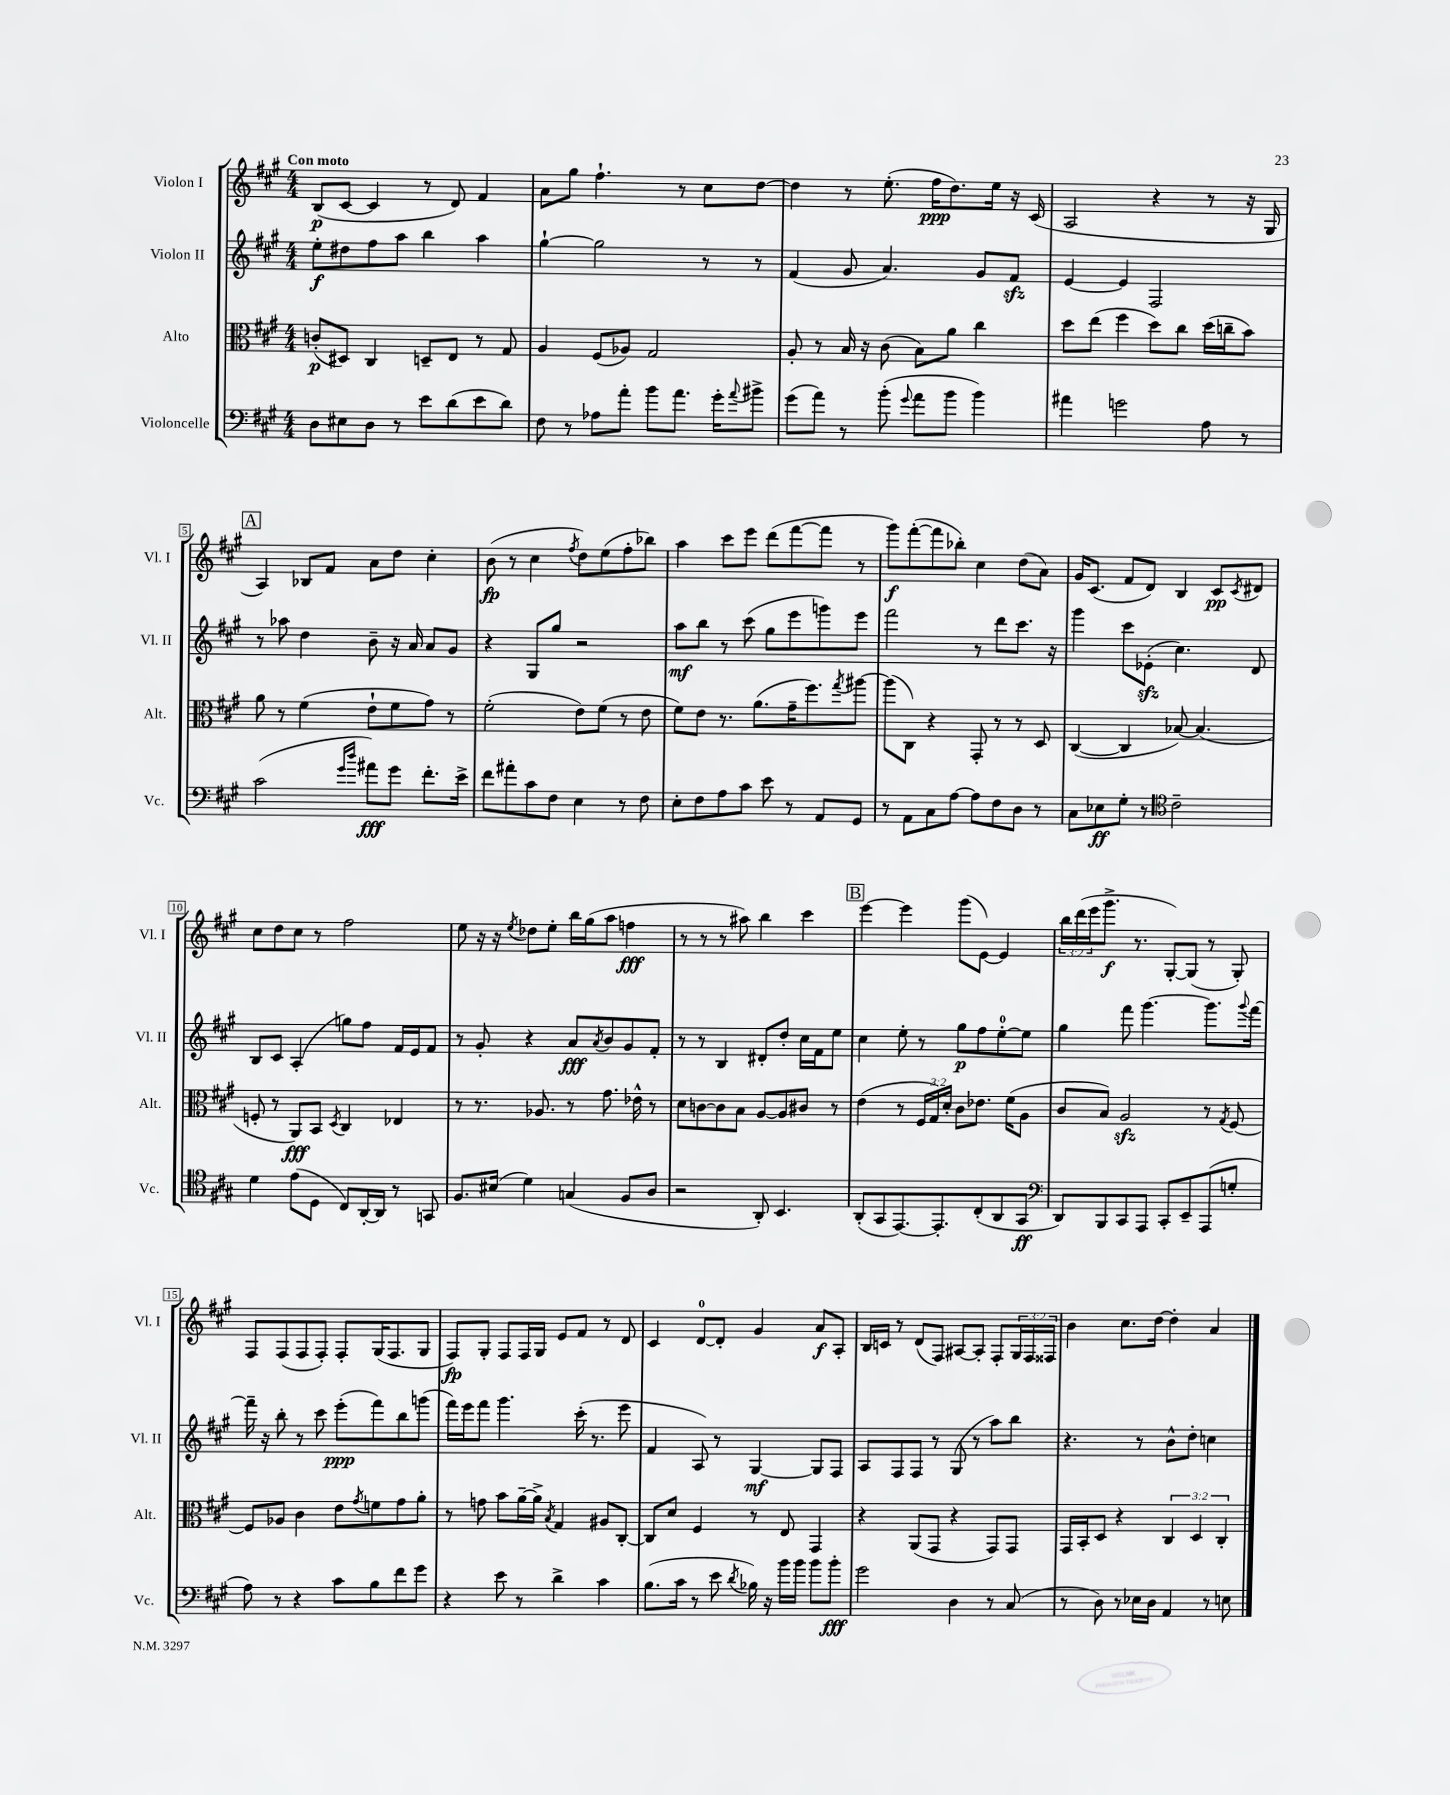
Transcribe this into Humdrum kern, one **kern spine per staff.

**kern	**dynam	**kern	**dynam	**kern	**dynam	**kern	**dynam
*part4	*part4	*part3	*part3	*part2	*part2	*part1	*part1
*staff4	*staff4	*staff3	*staff3	*staff2	*staff2	*staff1	*staff1
*I"Violoncelle	*	*I"Alto	*	*I"Violon II	*	*I"Violon I	*
*I'Vc.	*	*I'Alt.	*	*I'Vl. II	*	*I'Vl. I	*
*clefF4	*	*clefC3	*	*clefG2	*	*clefG2	*
*k[f#c#g#]	*	*k[f#c#g#]	*	*k[f#c#g#]	*	*k[f#c#g#]	*
*M4/4	*	*M4/4	*	*M4/4	*	*M4/4	*
=1	=1	=1	=1	=1	=1	=1	=1
!	!	!	!	!	!	!LO:TX:a:B:t=Con moto	!
8D\L	.	(8cn'/L	p	8ee'\L	f	(8B/L	p
8E#X\	.	8D#X/J)	.	8dd#X\	.	[8c#/J	.
8D\J	.	4C#/	.	8ff#\	.	4c#/]	.
8r	.	.	.	8aa\J	.	.	.
8e\L	.	8Dn~/L	.	4bb\	.	8r	.
(8d\	.	8E/J	.	.	.	8d/)	.
8e\	.	8r	.	4aa\	.	4f#/	.
8d\J)	.	8G#/	.	.	.	.	.
=2	=2	=2	=2	=2	=2	=2	=2
8F#\	.	4A/	.	[4gg#`\	.	8a\L	.
8r	.	.	.	.	.	8gg#\J	.
8A-X\L	.	(8F#/L	.	2gg#\]	.	4.ff#`\	.
8a'\J	.	8A-X/J)	.	.	.	.	.
8b\L	.	2G#/	.	.	.	.	.
8.a\J	.	.	.	.	.	8r	.
.	.	.	.	8r	.	8cc#\L	.
16g#'\KL	.	.	.	.	.	.	.
8qqa/	.	.	.	.	.	.	.
8b#X^\J	.	.	.	8r	.	[8dd\J	.
=3	=3	=3	=3	=3	=3	=3	=3
(8g#\L	.	8A'/	.	(4f#/	.	4dd\]	.
8a\J)	.	8r	.	.	.	.	.
8r	.	16B/	.	8g#/	.	8r	.
.	.	16r	.	.	.	.	.
(8b'\	.	(8c#\	.	4.a/)	.	(8.ee'\	.
8qqg#/	.	.	.	.	.	.	.
8a\L	.	8B\L)	.	.	.	.	.
.	.	.	.	.	.	16ff#\KL	ppp
8b\J	.	8a\J	.	.	.	8.dd\)	.
4b\)	.	4cc#\	.	8g#/L	.	.	.
.	.	.	.	.	.	16ee\Jk	.
.	.	.	.	8f#zz/J	.	16r	.
.	.	.	.	.	.	(16c#/	.
=4	=4	=4	=4	=4	=4	=4	=4
4a#X\	.	8dd\L	.	[4e/	.	2A/	.
.	.	(8ee\J	.	.	.	.	.
2gn\	.	4ff#\	.	4e/]	.	.	.
.	.	8dd\L)	.	2F#/	.	4r	.
.	.	8cc#\J	.	.	.	.	.
8A\	.	(16dd\LL	.	.	.	8r	.
.	.	16ccn~\J	.	.	.	.	.
8r	.	8b\J)	.	.	.	16r	.
.	.	.	.	.	.	16G#/	.
!!LO:LB:g=z
!!LO:REH:place=s1:t=A
=5	=5	=5	=5	=5	=5	=5	=5
(2c#\	.	8a\	.	8r	.	4A/)	.
.	.	8r	.	8aa-X\	.	.	.
.	.	(4f#\	.	4dd\	.	8B-X/L	.
.	.	.	.	.	.	8f#/J	.
16qqg#/LL	.	.	.	.	.	.	.
16qqdd/JJ	.	.	.	.	.	.	.
8a#X\L)	fff	8e`\L	.	8b~\	.	8a\L	.
8g#\J	.	8f#\	.	16r	.	8dd\J	.
.	.	.	.	16a/	.	.	.
8.f#'\L	.	8g#\J)	.	8a/L	.	4cc#'\	.
.	.	8r	.	8g#/J	.	.	.
16e^\Jk	.	.	.	.	.	.	.
=6	=6	=6	=6	=6	=6	=6	=6
8f#\L	.	(2f#'\	.	4r	.	(8b\	fp
8a#X'\	.	.	.	.	.	8r	.
8c#\	.	.	.	8G#/L	.	4cc#\	.
8F#\J	.	.	.	8gg#/J	.	.	.
.	.	.	.	.	.	8qff#/	.
4E\	.	8e\L)	.	2r	.	8dd\L)	.
.	.	(8f#\J	.	.	.	(8ee\	.
8r	.	8r	.	.	.	8ff#'\	.
8F#\	.	8e\	.	.	.	8bb-X\J)	.
=7	=7	=7	=7	=7	=7	=7	=7
8E'\L	.	8f#\L)	.	8aa\L	mf	4aa\	.
8F#\	.	8e\J	.	8bb\J	.	.	.
8A\	.	8.r	.	8r	.	8ccc#\L	.
8c#\J	.	.	.	(8ccc#\	.	8eee\J	.
.	.	(8.a\L	.	.	.	.	.
8e\	.	.	.	8gg#\L	.	(8ddd\L	.
8r	.	16g#~\K	.	8eee\	.	[8fff#\	.
.	.	8.ff#\)	.	.	.	.	.
8AA/L	.	.	.	8gggn\)	.	8fff#\J]	.
.	.	8qgg#/	.	.	.	.	.
8GG#/J	.	[8aa#X\J	.	8eee\J	.	8r	.
=8	=8	=8	=8	=8	=8	=8	=8
8r	.	(8aa#\L]	.	2fff#\	.	8ggg#\L)	f
8AA\L	.	8C#\J)	.	.	.	([8fff#'\	.
8C#\	.	4r	.	.	.	8fff#\]	.
[8A\J	.	.	.	.	.	8bb-X'\J)	.
8A\L]	.	8GG#'/	.	8r	.	4cc#\	.
8F#\	.	8r	.	8ddd\L	.	.	.
8D\J	.	8r	.	8.ccc#\J	.	(8dd\L	.
8r	.	8D/	.	.	.	8a\J)	.
.	.	.	.	16r	.	.	.
=9	=9	=9	=9	=9	=9	=9	=9
8C#\L	.	([4C#/	.	4ggg#\	.	16g#/KL	.
.	.	.	.	.	.	(8.c#/J	.
8E-X\	ff	.	.	.	.	.	.
8G#'\J	.	4C#/]	.	8ccc#\L	.	8f#/L	.
8r	.	.	.	(8e-Xzz'\J	.	8d/J)	.
*clefC4	*	*	*	*	*	*	*
2c#~\	.	[8B-X/)	.	4.cc#\)	.	4B/	.
.	.	(4.B-/]	.	.	.	.	.
.	.	.	.	.	.	8c#/L	pp
.	.	.	.	.	.	8qc#/	.
.	.	.	.	8d/	.	8d#X/J	.
!!LO:LB:g=z
=10	=10	=10	=10	=10	=10	=10	=10
4d\	.	8Fn'/	.	8B/L	.	8cc#\L	.
.	.	8r	.	8c#/J	.	8dd\	.
(8e\L	.	8AA/L)	fff	(4A'/	.	8cc#\J	.
8D\J	.	8BB/J	.	.	.	8r	.
.	.	8qD/	.	.	.	.	.
8C#/L)	.	4C#/	.	8ggn\L)	.	2ff#\	.
[16AA'/L	.	.	.	8ff#\J	.	.	.
16AA/JJ]	.	.	.	.	.	.	.
8r	.	4E-X/	.	16f#/LL	.	.	.
.	.	.	.	16e/J	.	.	.
8GGn/	.	.	.	8f#/J	.	.	.
=11	=11	=11	=11	=11	=11	=11	=11
8.F#/L	.	8r	.	8r	.	8ee\	.
.	.	8.r	.	8g#'/	.	16r	.
(16B#X/Jk	.	.	.	.	.	16r	.
.	.	.	.	.	.	8qee/	.
4d\)	.	.	.	4r	.	8dd-X\L	.
.	.	8.A-X/	.	.	.	.	.
.	.	.	.	.	.	8ee'\J	.
(4Gn/	.	8r	.	8a/L	fff	16bb\LL	.
.	.	.	.	.	.	(16gg#\J	.
.	.	.	.	8qa/	.	.	.
.	.	8.g#\	.	8b/	.	8aa\J	.
8F#/L	.	.	.	8g#/	.	4ffn\	fff
.	.	16e-X^^\	.	.	.	.	.
8A/J	.	8r	.	8f#'/J	.	.	.
=12	=12	=12	=12	=12	=12	=12	=12
2r	.	8d\L	.	8r	.	8r	.
.	.	[8cn\	.	8r	.	8r	.
.	.	8c\]	.	4B/	.	8r	.
.	.	8B\J	.	.	.	8aa#X\)	.
8AA'/)	.	[8A/L	.	8d#X'/L	.	4bb\	.
4.BB/	.	8A/]	.	8dd'/J	.	.	.
.	.	8c#X/J	.	16cc#\LL	.	4ccc#\	.
.	.	.	.	16f#\J	.	.	.
.	.	8r	.	8ee\J	.	.	.
!!LO:REH:place=s1:t=B
=13	=13	=13	=13	=13	=13	=13	=13
(8AA'/L	.	(4e\	.	4cc#\	.	[4eee\	.
8GG#/	.	.	.	.	.	.	.
[8.EE/)	.	8r	.	8ee'\	.	4eee\]	.
.	.	24F#/LL	.	8r	.	.	.
.	.	24G#/)	.	.	.	.	.
8.EE'/]	.	.	.	.	.	.	.
.	.	24d'/JJ	.	.	.	.	.
.	.	8c#\L	.	8gg#\L	p	(8ggg#\L	.
(8C#'/	.	8.e-X\J	.	8ff#\	.	[8e\J)	.
8AA/	.	.	.	[8ee'\	.	4e/]	.
.	.	(16f#\KL	.	.	.	.	.
8GG#/J	ff	8A\J	.	8ee\J]	.	.	.
=14	=14	=14	=14	=14	=14	=14	=14
*clefF4	*	*	*	*	*	*	*
8DD/L)	.	8c#/L	.	4gg#\	.	24bb\LL	.
.	.	.	.	.	.	(24ddd\	.
.	.	.	.	.	.	24eee\J	.
8BBB/	.	8B/J)	.	.	.	8.ggg#^\J	f
8CC#/	.	2Azz/	.	8fff#\	.	.	.
.	.	.	.	.	.	8.r	.
8AAA/J	.	.	.	[4.ggg#\	.	.	.
8CC#'/L	.	.	.	.	.	[8G#'/L)	.
8EE~/	.	.	.	.	.	(8G#/J]	.
(8AAA/	.	8r	.	8.ggg#\L]	.	8r	.
.	.	8qG#/	.	.	.	.	.
8Gn'/J	.	[8F#/	.	.	.	8G#'/)	.
.	.	.	.	8qqggg#/	.	.	.
.	.	.	.	[16fff#\Jk	.	.	.
!!LO:LB:g=z
=15	=15	=15	=15	=15	=15	=15	=15
8A\)	.	8F#/L]	.	16fff#~\]	.	8F#/L	.
.	.	.	.	16r	.	.	.
8r	.	8A-X/J	.	8bb'\	.	(8F#/	.
4r	.	4c#\	.	8r	.	8F#/	.
.	.	.	.	8ccc#\	.	8F#'/J)	.
8c#\L	.	8e\L	.	(8eee'\L	ppp	8F#'/L	.
.	.	8qg#/	.	.	.	.	.
8B\	.	8fn\	.	8fff#\)	.	(16G#/K	.
.	.	.	.	.	.	8.F#/	.
8f#\	.	8g#\	.	8bb\	.	.	.
8g#\J	.	8a'\J	.	(8gggn\J	.	8G#/J	.
=16	=16	=16	=16	=16	=16	=16	=16
4r	.	8r	.	16fff#\LL)	.	8F#/L)	fp
.	.	.	.	16eee\J	.	.	.
.	.	8gn\	.	8fff#\J	.	8G#'/J	.
8e\	.	8b\L	.	4.ggg#\	.	8F#/L	.
8r	.	[16a~\L	.	.	.	16F#/L	.
.	.	16a^\JJ]	.	.	.	16G#/JJ	.
.	.	8qB/	.	.	.	.	.
4d^\	.	4G#/	.	.	.	8e/L	.
.	.	.	.	(16ccc#'\	.	8f#/J	.
.	.	.	.	8.r	.	.	.
4c#\	.	8A#X/L	.	.	.	8r	.
.	.	[8C#'/J	.	8eee\	.	8d/	.
=17	=17	=17	=17	=17	=17	=17	=17
(8.B\L	.	8C#/L]	.	4f#/	.	4c#/	.
.	.	8d/J	.	.	.	.	.
16c#\Jk	.	.	.	.	.	.	.
8r	.	4F#/	.	8A/)	.	[8d/L	.
8e\	.	.	.	8r	.	8d'/J]	.
8qd/	.	.	.	.	.	.	.
16B-X\)	.	8r	.	[4G#/	mf	4g#/	.
16r	.	.	.	.	.	.	.
16b\LL	.	8E/	.	.	.	.	.
16b\JJ	.	.	.	.	.	.	.
8b\L	.	4GG#/	.	8G#/L]	.	8a/L	f
8b'\J	fff	.	.	8F#/J	.	8A'/J	.
=18	=18	=18	=18	=18	=18	=18	=18
2g#\	.	4r	.	8A/L	.	16B/LL	.
.	.	.	.	.	.	16cn/JJ	.
.	.	.	.	8F#/	.	8r	.
.	.	(8AA/L	.	8F#/J	.	(8d/L	.
.	.	8GG#/J	.	8r	.	8F#/J)	.
4D\	.	4r	.	(8G#/	.	[8A#X/L	.
.	.	.	.	8r	.	8A#'/J]	.
8r	.	8GG#/L)	.	8aa\L)	.	8F#'/L	.
(8C#/	.	8GG#/J	.	8bb\J	.	24G#/L	.
.	.	.	.	.	.	24F#/	.
.	.	.	.	.	.	24F##X/JJ	.
=19	=19	=19	=19	=19	=19	=19	=19
8r	.	16GG#/LL	.	4.r	.	4b\	.
.	.	16BB'/J	.	.	.	.	.
8D\)	.	8D/J	.	.	.	.	.
8r	.	4r	.	.	.	8.cc#\L	.
16E-X\LL	.	.	.	8r	.	.	.
16D\JJ	.	.	.	.	.	[16dd\Jk	.
4AA/	.	6C#/	.	8b^^\L	.	4dd'\]	.
.	.	.	.	8dd'\J	.	.	.
.	.	6D/	.	.	.	.	.
8r	.	.	.	4ccn\	.	4a/	.
.	.	6C#'/	.	.	.	.	.
8En\	.	.	.	.	.	.	.
==	==	==	==	==	==	==	==
*-	*-	*-	*-	*-	*-	*-	*-
